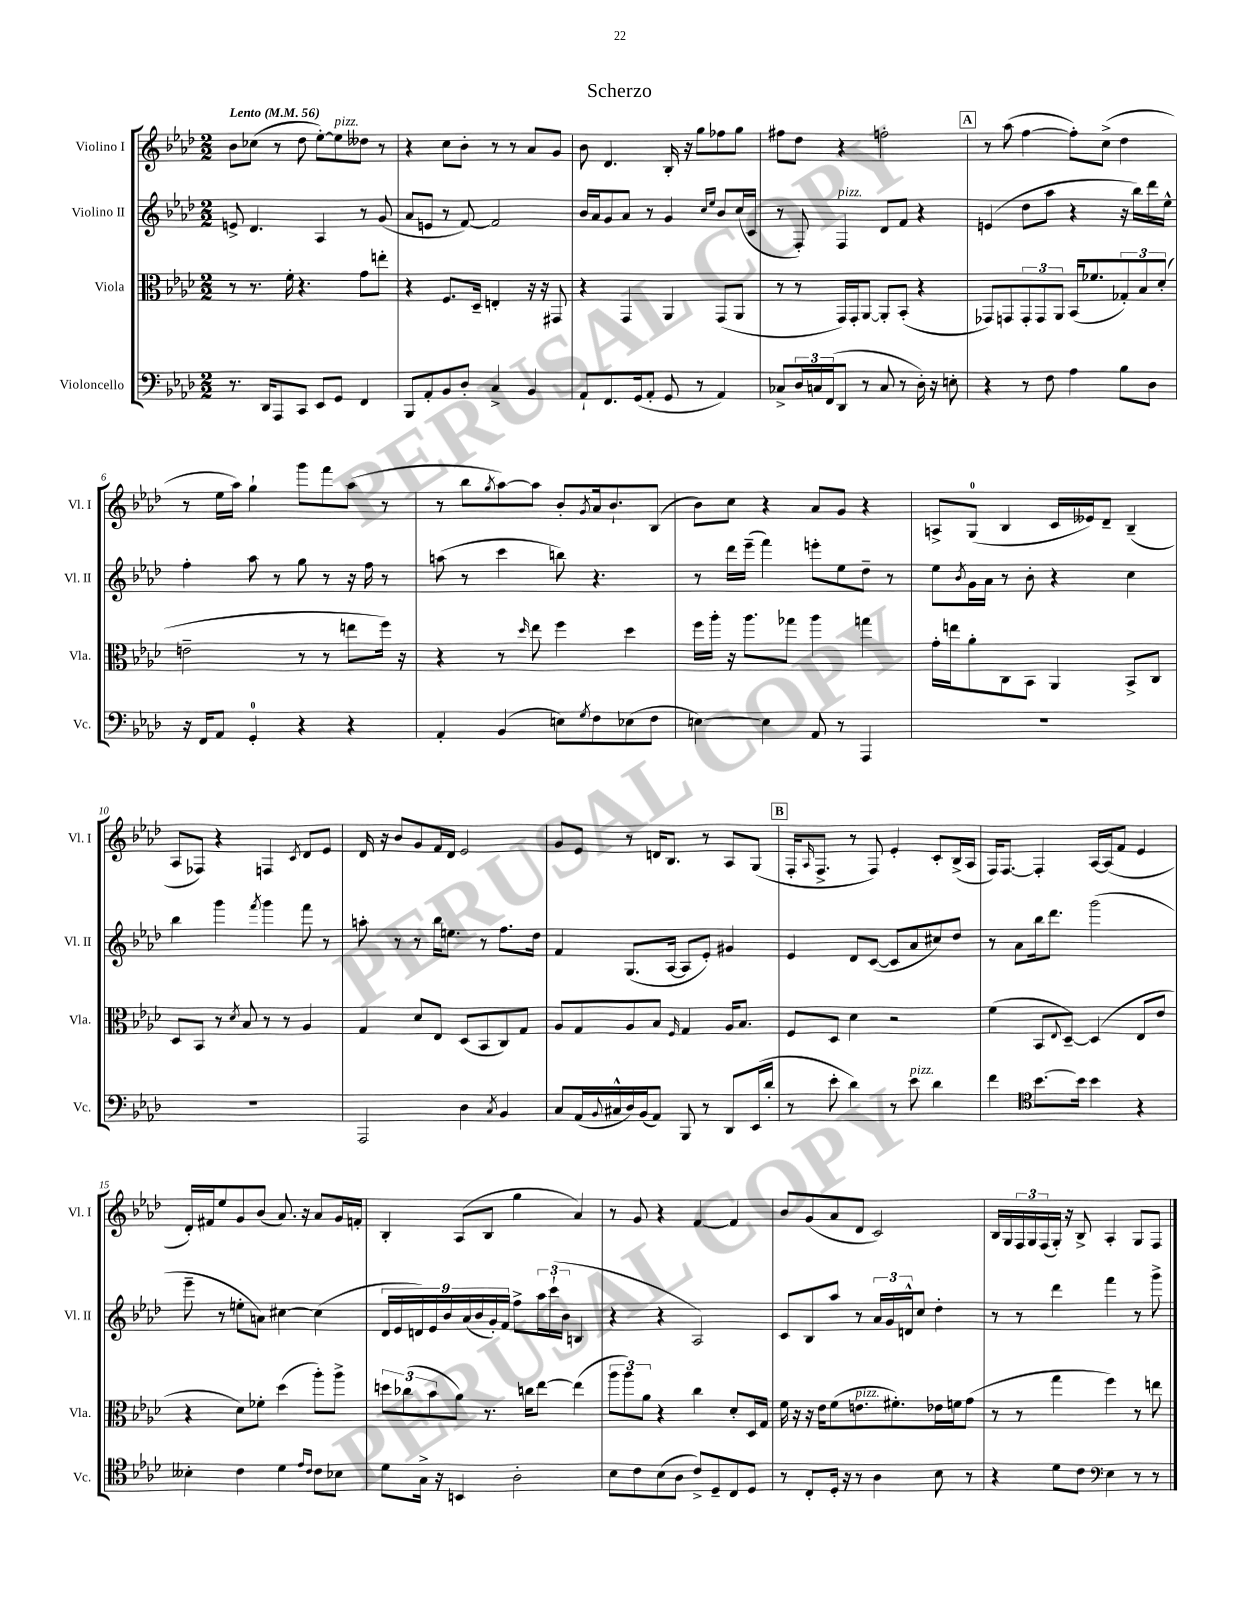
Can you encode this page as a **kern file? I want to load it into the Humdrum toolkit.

**kern	**kern	**kern	**kern
*part4	*part3	*part2	*part1
*staff4	*staff3	*staff2	*staff1
*I"Violoncello	*I"Viola	*I"Violino II	*I"Violino I
*I'Vc.	*I'Vla.	*I'Vl. II	*I'Vl. I
*clefF4	*clefC3	*clefG2	*clefG2
*k[b-e-a-d-]	*k[b-e-a-d-]	*k[b-e-a-d-]	*k[b-e-a-d-]
*M2/2	*M2/2	*M2/2	*M2/2
*MM56	*MM56	*MM56	*MM56
=1	=1	=1	=1
!	!	!	!LO:TX:a:B:t=Lento
8.r	8r	8en^/	8b-\L
.	8.r	4.d-/	(8cc-X\J
16DD-/KL	.	.	.
8AAA-/	.	.	8r
.	16f'\	.	.
8CC/J	4.r	.	8dd-\
8EE-/L	.	4A-/	[8ee-'\L)
!	!	!	!LO:TX:a:i:t=pizz.
8GG/J	.	.	8ee-\]
4FF/	8g\L	8r	8dd--X\J
.	8een'\J	(8g/	8r
=2	=2	=2	=2
8BBB-/L	4r	8a-/L	4r
8AA-'/	.	8en/J	.
8BB-/	8.F/L	8r	8cc\L
8D-'/J	.	[8f/)	8b-'\J
.	16D-~/Jk	.	.
4C^/	4En'/	2f/]	8r
.	.	.	8r
4BB-/	16r	.	8a-/L
.	16r	.	.
.	8GG#X/	.	8g/J
=3	=3	=3	=3
8AA-`/L	4r	16b-/LL	8b-\
.	.	16a-/J	.
8.FF/	.	8g/	4.d-/
.	4GG/	8a-/J	.
(16GG/k	.	.	.
8AA-'/J	.	8r	.
8GG/	4AA-/	4g/	16B-'/
.	.	.	16r
8r	.	.	8gg\L
.	.	16qqcc/LL	.
.	.	16qqee-/JJ	.
4AA-/)	(8GG/L	8b-/L	8ff-X\
.	8AA-/J	(16cc/L	8gg\J
.	.	16c/JJ	.
=4	=4	=4	=4
8C-X^/L	8r	8r	8ff#X\L
24D-/L	8r	8F'/)	8dd-\J
24Cn/	.	.	.
(24FF/J	.	.	.
!	!	!LO:TX:a:i:t=pizz.	!
8DD-/J	16GG/LL)	4F/	4r
.	16GG'/J	.	.
8r	[8AA-/J	.	.
8C/	8AA-'/L]	8d-/L	2ffn'\
8r	(8BB-'/J	8f/J	.
16D-'\)	4r	4r	.
16r	.	.	.
8En'\	.	.	.
!!LO:REH:place=s1:t=A
=5	=5	=5	=5
4r	8GG-X/L)	(4en/	8r
.	8GGn/	.	(8aa-\
8r	12GG'/	8dd-\L	[4ff\
.	12GG/	.	.
8F\	.	8aa-\J	.
.	12AA-/J	.	.
4A-\	(16BB-/KL	4r	8ff'\L])
.	8.f-X/	.	.
.	.	.	(8cc^\J
8B-\L	12G-X'/)	16r	4dd-\
.	.	16bb-\LL)	.
.	12B-/	.	.
8D-\J	.	16ddd-\	.
.	(12d-'/J	.	.
.	.	16ee-^^\JJ	.
!!LO:LB:g=z
=6	=6	=6	=6
16r	2en~\	4ff'\	8r
16FF/KL	.	.	.
8AA-/J	.	.	16ee-\LL
.	.	.	16aa-\JJ)
4GG'/	.	8aa-\	4gg`\
.	.	8r	.
4r	8r	8gg\	8ggg\L
.	8r	8r	8fff\
4r	8een\L	16r	(8aa-\J
.	.	16ff\	.
.	16ff\Jk)	8r	8r
.	16r	.	.
=7	=7	=7	=7
4AA-'/	4r	(8aan\	8r
.	.	8r	8bb-\L
.	.	.	8qgg/
(4BB-/	8r	4ccc\	[8aa-\)
.	16qqdd-/	.	.
.	8ee-\	.	8aa-\J]
8En\L)	4ff\	8bbn\)	8b-'/L
8qG/	.	.	8qg/
8F\	.	4.r	16a-/k
.	.	.	8.b-`/
(8E-X\	4dd-\	.	.
8F\J	.	.	(8B-/J
=8	=8	=8	=8
[4En\)	16ff\LL	8r	8b-\L)
.	16aa-'\JJ	.	.
.	16r	16ddd-\LL	8cc\J
.	8.aa-\L	(16eee-~\JJ	.
4E\]	.	4fff\)	4r
.	8gg-X\J	.	.
8AA-/	4aa-\	8eeen'\L	8a-/L
8r	.	8ee-\	8g/J
4AAA-/	4ggn\	8dd-~\J	4r
.	.	8r	.
=9	=9	=9	=9
1r	16g'\LL	8ee-\L	8An^/L
.	16een\J	.	.
.	.	8qb-/	.
.	8a-'\	16g\L	(8G/J
.	.	16a-\JJ	.
.	8C\	8r	4B-/
.	8BB-\J	8b-'\	.
.	4AA-/	4r	16c/LL
.	.	.	16e--X/J)
.	.	.	8d-~/J
.	8BB-^/L	4cc\	(4B-~/
.	8C/J	.	.
!!LO:LB:g=z
=10	=10	=10	=10
1r	8D-/L	4bb-\	8A-/L
.	8BB-/J	.	8F-X/J)
.	8r	4ggg\	4r
.	8qd-/	.	.
.	8B-/	.	.
.	.	8qfff/	.
.	8r	4ggg\	4Fn/
.	8r	.	.
.	.	.	8qc/
.	4A-/	8fff\	8d-/L
.	.	8r	8e-/J
=11	=11	=11	=11
2AAA-/	4G/	8aan'\	16d-/
.	.	.	16r
.	.	8r	8b-/L
.	8d-/L	8r	8g/
.	8E-/J	16bb-\KL	16f/L
.	.	8.een\J	16d-/JJ
4D-\	(8D-/L	.	2e-/
.	8BB-/	8r	.
8qC/	.	.	.
4BB-/	8C/)	8.ff\L	.
.	8G/J	.	.
.	.	16dd-\Jk	.
=12	=12	=12	=12
8C/L	8A-/L	4f/	8g/L
(16AA-/L	8G/	.	8e-/J
8qqBB-/	.	.	.
16C#X^^/	.	.	.
16D-/)	8A-/	(8.G/L	8r
(16BB-/J	.	.	.
8AA-/J)	8B-/J	.	16dn/KL
.	.	[16A-/Jk	8.B-/J
.	16qqF/	.	.
8BBB-/	4G/	8A-/L]	.
8r	.	8e-'/J)	8r
8DD-/L	16A-/KL	4g#X/	8A-/L
.	8.B-/J	.	.
(16EE-/L	.	.	(8G/J
16d-'/JJ	.	.	.
!!LO:REH:place=s1:t=B
=13	=13	=13	=13
8r	8F/L	4e-/	16F'/KL
.	.	.	16qqA-/
.	.	.	8.F^/J
8e-'\	8D-/J	.	.
4d-\)	4d-\	8d-/L	8r
.	.	([8c/J	8F/)
8r	2r	8c/L]	4e-'/
!LO:TX:a:i:t=pizz.	!	!	!
8e-\	.	8a-/	.
4d-\	.	8cc#X/)	8c'/L
.	.	8dd-/J	(16B-^/L
.	.	.	16A-/JJ
=14	=14	=14	=14
4f\	(4f\	8r	16F/KL)
.	.	.	[8.F/J
.	.	8a-\L	.
*clefC4	*	*	*
[8.b-\L	8BB-/L	16bb-\k	4F'/]
.	.	8.ddd-\J	.
.	8qqE-/	.	.
.	[8D-~/J)	.	.
16b-\Jk]	.	.	.
4b-\	(4D-/]	(2ggg\	[16A-/LL
.	.	.	(16A-/J]
.	.	.	8f/J
4r	8E-/L	.	4e-/
.	8e-/J	.	.
!!LO:LB:g=z
=15	=15	=15	=15
4B--X'\	4r	8eee-~\	16d-'/LL)
.	.	.	16f#X/J
.	.	8r	8ee-/
4c\	8d-\L)	8een'\L	8g/
.	8f-X'\J	8an\J)	(8b-/J
4d-\	(4dd-\	[4cc#X\	8.a-/)
.	.	.	16r
16qqe-/LL	.	.	.
16qqc/JJ	.	.	.
8c\L	8aa-'\L)	(4cc#\]	8a-/L
8B-X\J	8aa-^\J	.	16g/L
.	.	.	16fn'/JJ
=16	=16	=16	=16
8d-\L	12ddn\L	18d-/LL	4B-'/
.	.	18e-/	.
.	(12cc-X\	.	.
.	.	18dn/)	.
16G^\Jk	.	.	.
.	12b-\	18e-/	.
16r	.	.	.
.	.	18b-/	.
4BBn/	8a-\J)	.	(8A-/L
.	.	(18a-/	.
.	.	18b-/	.
.	8.r	.	8B-/J
.	.	18g'/)	.
.	.	18f/JJ	.
2A-'\	.	8ff^\L	4gg\
.	16ccn\KL	.	.
.	[8ee-\J	24aa-\L	.
.	.	(24ccc`\	.
.	.	24b-\JJ	.
.	(4ee-\]	4Bn/	4a-/)
=17	=17	=17	=17
8B-\L	12aa-\L	4r	8r
.	12aa-\)	.	.
8c\	.	.	8g/
.	12a-\J	.	.
(8B-\	4r	4r	4r
8A-\J	.	.	.
8c^/L)	4cc\	2A-/)	[4f/
8D-~/	.	.	.
8C/	8d-'/L	.	4f/]
8D-/J	16D-/L	.	.
.	16G/JJ	.	.
=18	=18	=18	=18
8r	16f\	8c/L	8b-/L
.	16r	.	.
8C'/L	16r	8B-/	(8g/
.	16e-\KL	.	.
16D-'/Jk	(8f\	8aa-/J	8a-/
16r	.	.	.
!	!LO:TX:a:i:t=pizz.	!	!
8r	8.en\	8r	8d-/J
4A-\	.	24a-/LL	2c/)
.	.	24g/	.
.	8.f#X'\)	.	.
.	.	24dn^^/J	.
.	.	8cc/J	.
8B-\	16e-X\L	4dd-'\	.
.	16fn\J	.	.
8r	(8g\J	.	.
=19	=19	=19	=19
4r	8r	8r	16B-/LL
.	.	.	16G/
.	8r	8r	24F/
.	.	.	24G/
.	.	.	(24F/
8d-\L	4gg\	4ddd-\	16G'/JJ)
.	.	.	16r
8c\J	.	.	8B-^/
*clefF4	*	*	*
4E-\	4ff\)	4fff\	4A-'/
8r	8r	8r	8G/L
8r	8een\	8ggg^\	8F/J
==	==	==	==
*-	*-	*-	*-
